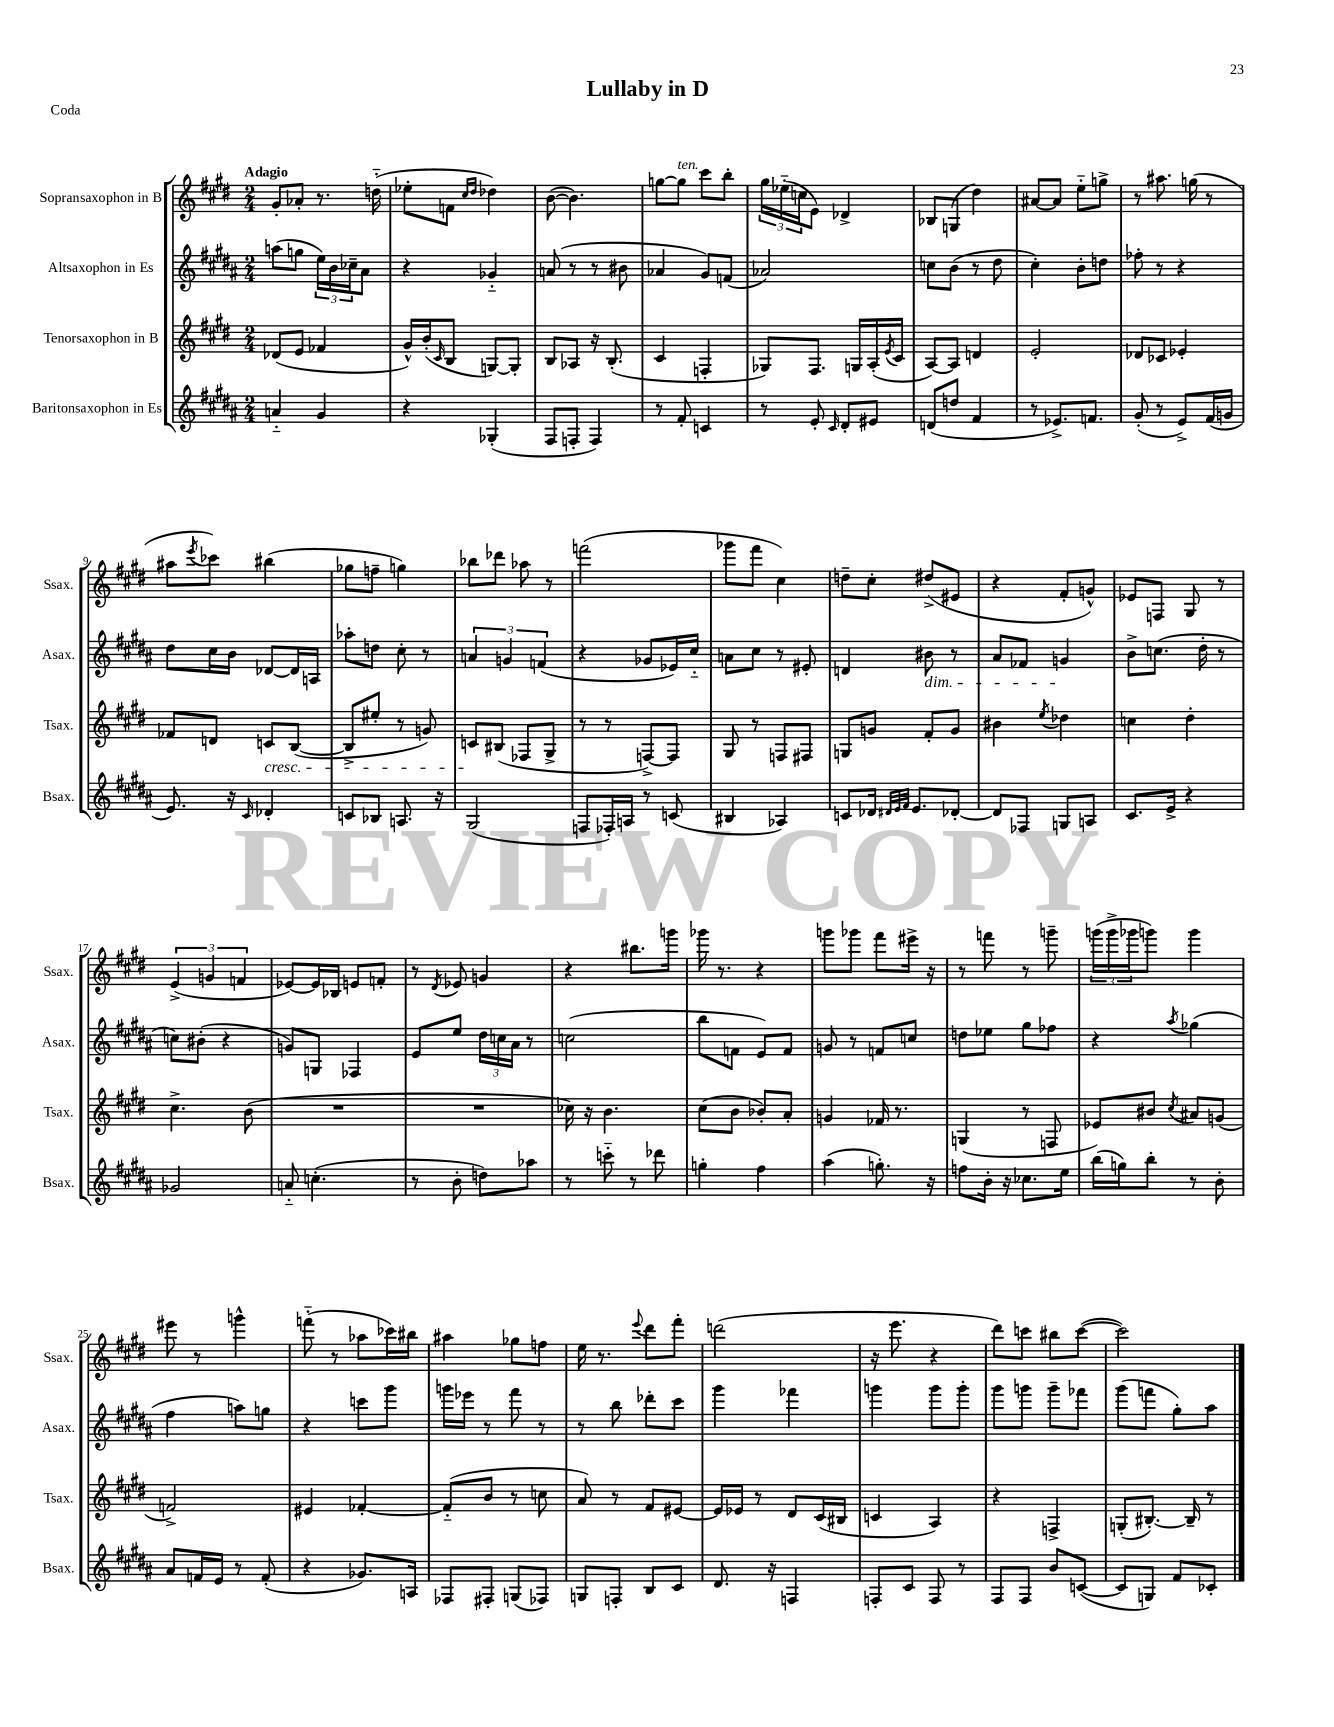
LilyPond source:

\header { title = "Lullaby in D" piece = "Coda" }
<<
\new StaffGroup <<
\new Staff = "s0" \with { instrumentName = "Sopransaxophon in B" shortInstrumentName = "Ssax." } {
    \clef treble \key e \major \numericTimeSignature \time 2/4 \tempo "Adagio"
    gis'8-. aes'8-. r8. d''16-_( |
    ees''8-. f'8 \grace { cis''16 dis''16 } des''4) |
    b'8~( b'4.) |
    g''8~ g''8^\markup { \italic "ten." } cis'''8 b''8-. |
    \tuplet 3/2 { gis''16 ees''16-_( c''16 } e'8) des'4-> |
    bes8 g8( dis''4) |
    ais'8~ ais'8 e''8-_ g''8-> |
    r8 ais''8. g''16( r8 |
    ais''8 \acciaccatura { e'''8 } ces'''8) bis''4( |
    ges''8 f''8-- g''4) |
    bes''8 des'''8 aes''8 r8 |
    f'''2( |
    ges'''8 fis'''8 cis''4) |
    d''8-- cis''8-. dis''8->( eis'8 |
    r4 fis'8-. g'8-^) |
    ees'8 f8 gis8 r8 |
    \tuplet 3/2 { e'4->( g'4 f'4 } |
    ees'8~) ees'16 bes16 e'8 f'8-. |
    r8 \acciaccatura { dis'8 } ees'8 g'4 |
    r4 bis''8. g'''16 |
    ges'''16 r8. r4 |
    g'''8 ges'''8 fis'''8 eis'''16-> r16 |
    r8 f'''8 r8 g'''8-- |
    \tuplet 3/2 { g'''16( g'''16-> ges'''16 } g'''8) g'''4 |
    eis'''8 r8 g'''4-^ |
    f'''8-_( r8 aes''8 ces'''16) bis''16 |
    ais''4 ges''8 f''8 |
    e''16 r8. \appoggiatura { e'''8 } dis'''8 fis'''8-. |
    d'''2( |
    r16 e'''8. r4 |
    dis'''8) c'''8 bis''8 c'''8~( |
    c'''2) \bar "|." |
}
\new Staff = "s1" \with { instrumentName = "Altsaxophon in Es" shortInstrumentName = "Asax." } {
    \clef treble \key b \major \numericTimeSignature \time 2/4
    a''8( g''8 \tuplet 3/2 { e''16) b'16 ces''16-- } ais'8 |
    r4 ges'4-_ |
    a'8( r8 r8 bis'8 |
    aes'4 gis'8) f'8( |
    aes'2) |
    c''8 b'8( r8 dis''8 |
    cis''4-.) b'8-. d''8 |
    fes''8-. r8 r4 |
    dis''8 cis''16 b'16 des'8~ des'16 a16 |
    aes''8-. d''8 cis''8-. r8 |
    \tuplet 3/2 { a'4 g'4 f'4( } |
    r4 ges'8 ees'16) cis''16-_ |
    a'8 cis''8 r8 eis'8-. |
    d'4 bis'8\dim r8 |
    ais'8 fes'8 g'4\! |
    b'8-> c''8.( dis''16-. r8 |
    c''8) bis'8-.( r4 |
    g'8) g8 fes4 |
    e'8 e''8 \tuplet 3/2 { dis''16 c''16 ais'16 } r8 |
    c''2( |
    b''8 f'8 e'8) f'8 |
    g'8 r8 f'8 c''8 |
    d''8 ees''8 gis''8 fes''8 |
    r4 \acciaccatura { ais''8 } ges''4( |
    fis''4 a''8) g''8 |
    r4 c'''8 gis'''8 |
    g'''16 ees'''16 r8 fis'''8 r8 |
    r8 b''8 des'''8-. cis'''8 |
    gis'''4 fes'''4 |
    g'''4 g'''8 g'''8-. |
    gis'''8 g'''8 g'''8-- fes'''8 |
    gis'''8( f'''8 gis''8-.) ais''8 \bar "|." |
}
\new Staff = "s2" \with { instrumentName = "Tenorsaxophon in B" shortInstrumentName = "Tsax." } {
    \clef treble \key e \major \numericTimeSignature \time 2/4
    des'8( e'8 fes'4 |
    gis'16-^) b'16-.( \grace { cis'16 } b8 g8~) g8-. |
    b8 aes8 r16 b8.-.( |
    cis'4 f4-. |
    ges8) fis8. g16 a16-.( \acciaccatura { e'8 } cis'16 |
    a8~) a8 d'4 |
    e'2-. |
    des'8 ces'8 ees'4-. |
    fes'8 d'8 c'8\cresc b8~( |
    b8-> eis''8-. r8 g'8) |
    c'8\! bis8( fes8 gis8-> |
    r8 r8 f8~->) f8 |
    gis8 r8 f8 fis8 |
    g8 g'8 fis'8-. g'8 |
    bis'4 \acciaccatura { e''8 } des''4 |
    c''4 dis''4-. |
    cis''4.-> b'8( |
    R2 |
    R2 |
    ces''16) r16 b'4. |
    cis''8( b'8 bes'8-.) a'8-. |
    g'4 fes'16 r8. |
    g4( r8 f8 |
    ees'8) bis'8 \acciaccatura { cis''8 } ais'8 g'8( |
    f'2->) |
    eis'4 fes'4~-. |
    fes'8-_( b'8 r8 c''8 |
    a'8) r8 fis'8 eis'8~ |
    eis'16 ees'16 r8 dis'8 cis'16( bis16 |
    c'4 a4) |
    r4 f4-> |
    g8-.( bis8.~-.) bis16-- r8 \bar "|." |
}
\new Staff = "s3" \with { instrumentName = "Baritonsaxophon in Es" shortInstrumentName = "Bsax." } {
    \clef treble \key b \major \numericTimeSignature \time 2/4
    a'4-_ gis'4 |
    r4 ges4-.( |
    fis8 f8-. f4) |
    r8 fis'8-. c'4 |
    r8 e'8-. \grace { cis'16 } dis'8-. eis'8 |
    d'8( d''8 fis'4 |
    r8 ees'8.->) f'8. |
    gis'8-.( r8 e'8->) fis'16( g'16 |
    e'8.) r16 \grace { cis'16 } des'4-. |
    c'8 bes8 a8. r16 |
    gis2( |
    f8 fes16-.) a16 r8 c'8( |
    bis4 aes4) |
    c'8 des'16 \grace { dis'32 e'32 fis'32 } e'8. des'8~-. |
    des'8 fes8 g8 a8 |
    cis'8. e'16-> r4 |
    ges'2 |
    a'8-_ c''4.-.( |
    r8 b'8-. d''8) aes''8 |
    r8 c'''8-_ r8 des'''8 |
    g''4-. fis''4 |
    ais''4( g''8.-.) r16 |
    f''8 b'16-. r16 ces''8. e''16 |
    b''16( g''16) b''8-. r8 b'8-. |
    ais'8 f'16 e'16 r8 f'8-.( |
    r4 ges'8.) a16 |
    fes8 fis8-. g8( fes8) |
    g8 f8-. b8 cis'8 |
    dis'8. r16 f4 |
    f8-. cis'8 f8 r8 |
    fis8 fis8 b'8 c'8~( |
    c'8 g8) fis'8 ces'8-. \bar "|." |
}
>>
>>
